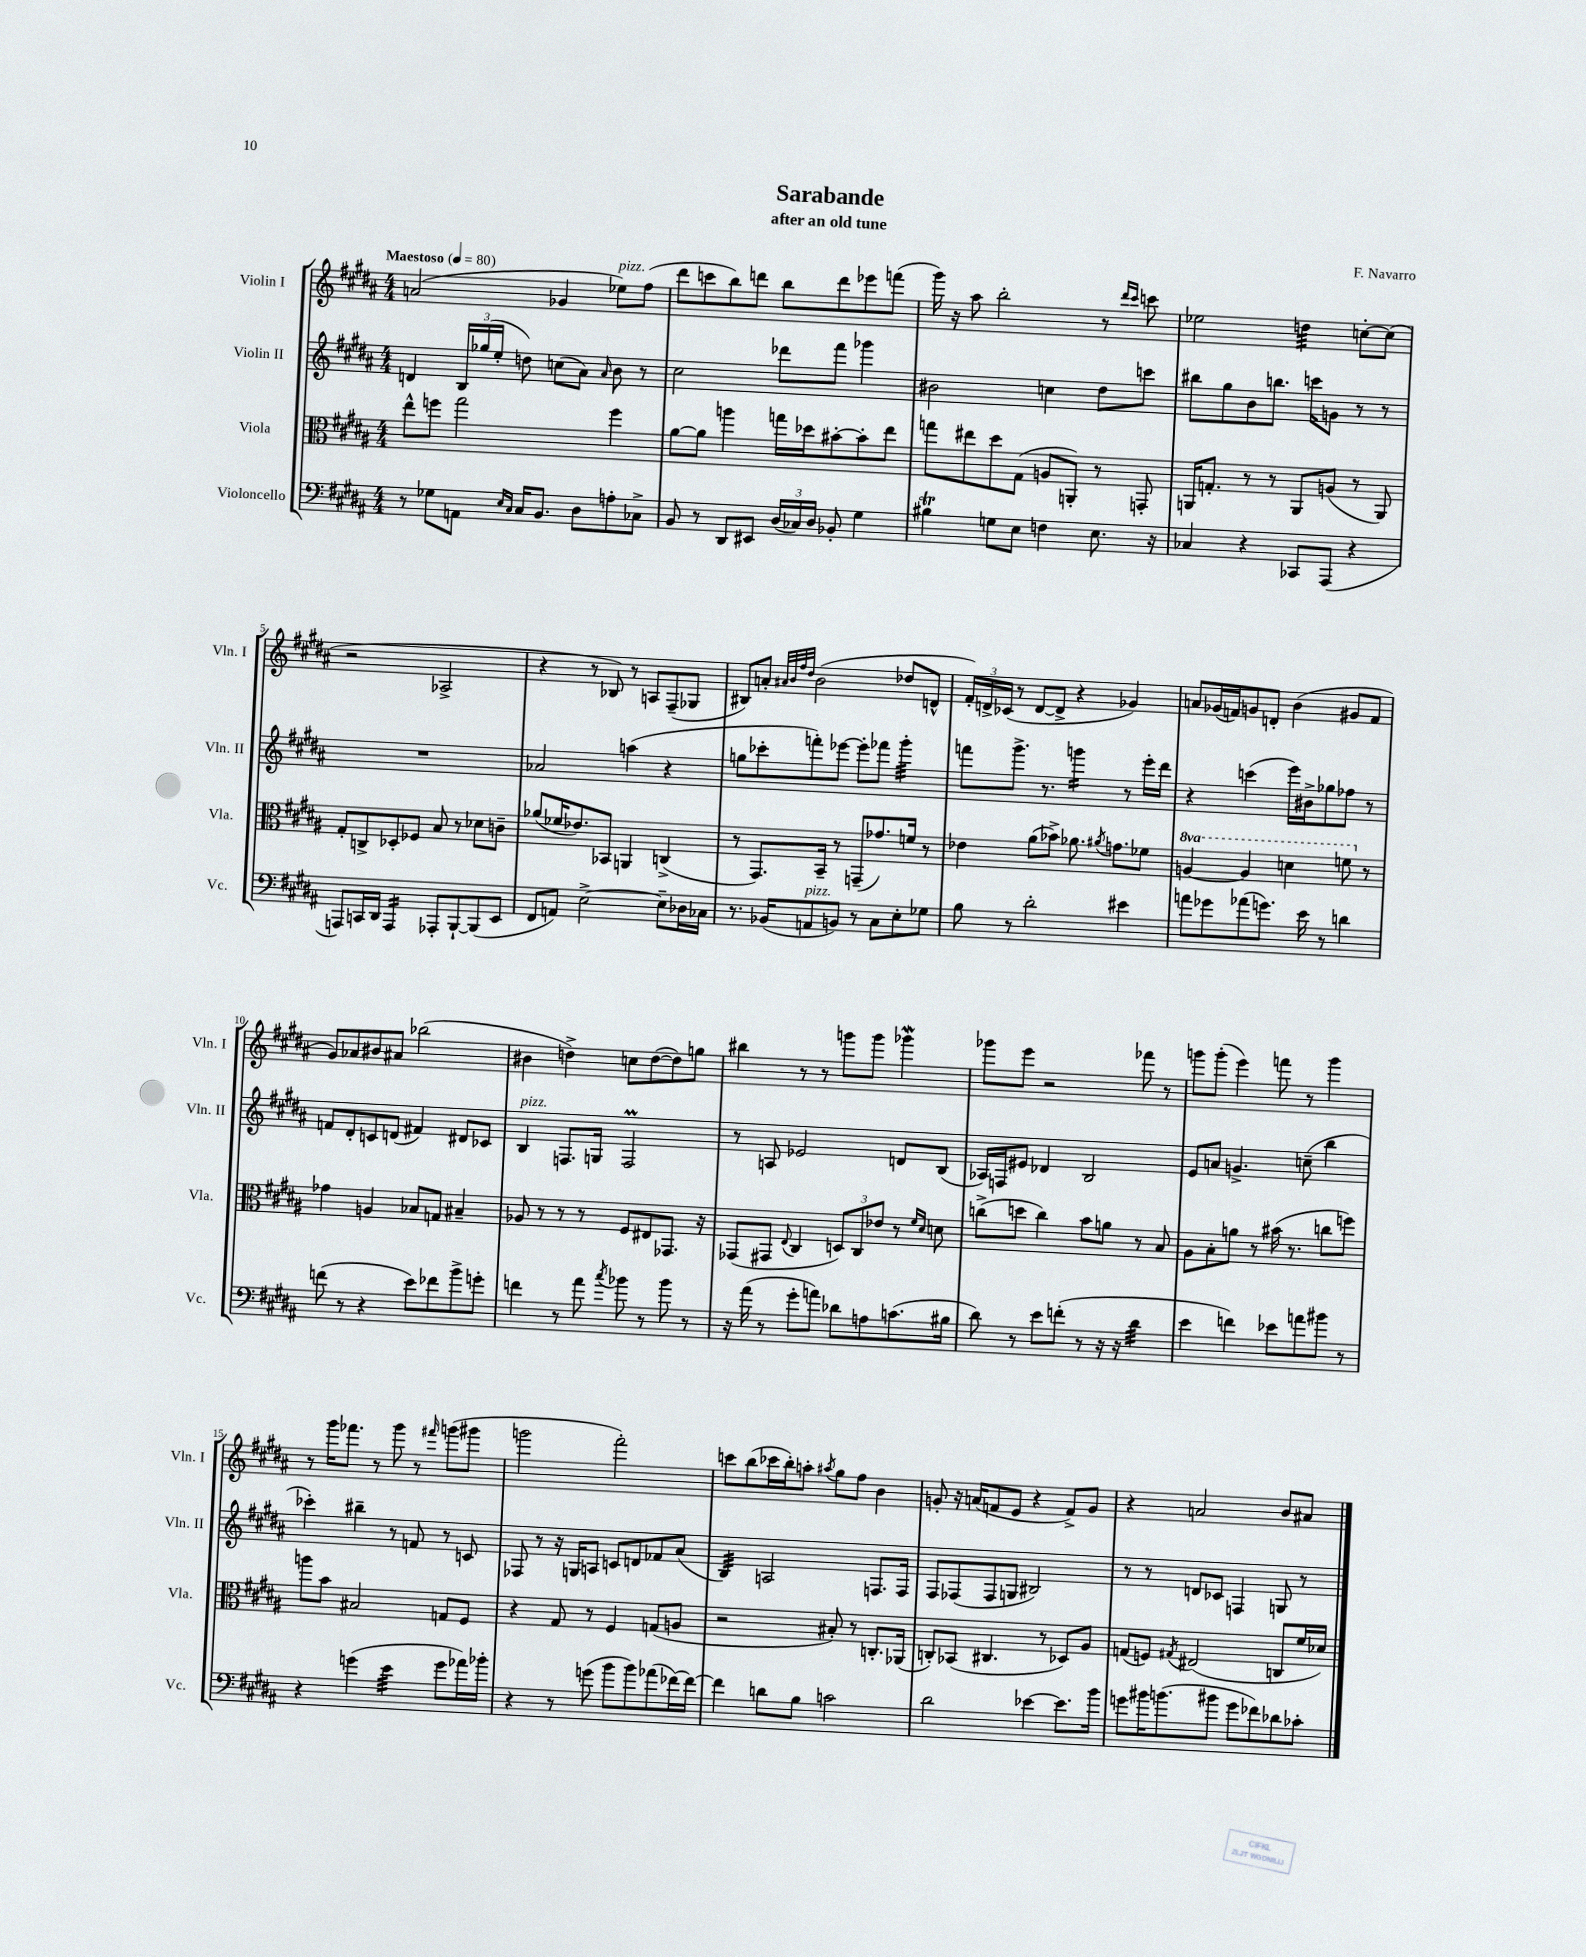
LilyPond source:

\header { title = "Sarabande" composer = "F. Navarro" subtitle = "after an old tune" }
<<
\new StaffGroup <<
\new Staff = "s0" \with { instrumentName = "Violin I" shortInstrumentName = "Vln. I" } {
    \clef treble \key b \major \numericTimeSignature \time 4/4 \tempo "Maestoso" 4 = 80
    \autoBeamOff a'2( ges'4 ees''8[^\markup { \italic "pizz." }) fis''8]( |
    dis'''8[ c'''8 b''8) d'''8] b''8[ d'''8 ees'''8 f'''8]( |
    gis'''16) r16 ais''8 b''2-. r8 \grace { dis'''16[ cis'''16] } c'''8 |
    ees''2 d''4:32 c''8[~-. c''8]( |
    r2 aes2-> |
    r4 r8 bes8) r8 a8[ fis8--( ges8] |
    bis8[) a'8]-. \grace { ais'32[ b'32 fis''32 dis''32] } b'2( des''8[ d'8]-^ |
    \tuplet 3/2 { fis'16[-.) d'16-> ces'16]( } r8 d'8[~ d'8]-> r4 ges'4) |
    a'8[ ges'16( f'16) g'8 d'8]-. b'4( gis'8[ f'8] |
    gis'8[) aes'8 bis'8 ais'8] bes''2( |
    bis'4 d''4->) c''8[ d''8~( d''8) g''8] |
    bis''4 r8 r8 g'''8[ g'''8] ges'''4\mordent |
    ges'''8[ e'''8] r2 fes'''8 r8 |
    g'''8[ g'''8]-.( e'''4) f'''8 r8 g'''4 |
    r8 gis'''16[ fes'''8.] r8 gis'''8 r8 \grace { fis'''16 } g'''8[( gis'''8] |
    g'''2 fis'''2-.) |
    c'''8[ b''8( ces'''16 b''16-.) a''8]-. \acciaccatura { ais''8 } gis''8[ fis''8] b'4 |
    g'8-. r16 a'16[( f'8 e'8] r4 f'8[->) g'8] |
    r4 a'2 b'8[ ais'8] \bar "|." |
}
\new Staff = "s1" \with { instrumentName = "Violin II" shortInstrumentName = "Vln. II" } {
    \clef treble \key b \major \numericTimeSignature \time 4/4
    \autoBeamOff d'4 \tuplet 3/2 { b16[ ges''16( e''16]-. } d''8) c''8[( ais'8]) \grace { ais'16 } b'8 r8 |
    cis''2 des'''8[ fis'''8] ges'''4 |
    bis'2 c''4 dis''8[ c'''8] |
    bis''8[ gis''8 b'8 b''8.] c'''16[ g'8] r8 r8 |
    R1 |
    aes'2 a''4( r4 |
    g''8[ ces'''8-. f'''8-.) ees'''8]~ ees'''8[-. fes'''8] gis'''4:32-. |
    f'''8[ gis'''8.]-> r8. g'''4:16 r8 e'''16[-. dis'''16] |
    r4 c'''4( e'''16[) bis'16-> ges''8 fes''8] r8 |
    f'8[ dis'8-. c'8 d'8]( fis'4) dis'8[ ces'8] |
    b4^\markup { \italic "pizz." } f8.[ g16] f2\prall |
    r8 a8 ees'2 d'8[ b8]( |
    aes16[) f16 eis'8] des'4 b2 |
    e'8[ a'8] g'4.-> c''8--( b''4 |
    ces'''4-.) bis''4-- r8 f'8 r8 c'8 |
    fes8 r8 r16 g16[ a8] c'8[ d'8 fes'8 ais'8]( |
    b4:32) a2 f8.[ f16] |
    fis8[ fes8( fes8 g8] bis2) |
    r8 r8 d'8[ ces'8] f4 g8 r8 \bar "|." |
}
\new Staff = "s2" \with { instrumentName = "Viola" shortInstrumentName = "Vla." } {
    \clef alto \key b \major \numericTimeSignature \time 4/4 \set Staff.ottavationMarkups = #ottavation-simple-ordinals
    \autoBeamOff e''8[-^ f''8] gis''2 f''4 |
    ais'8[~ ais'8] a''4 g''16[ des''16 bis'8~-. bis'8-. e''8] |
    g''8[ eis''8 dis''8 gis8]( a8[ a,8]-.) r8 g,8-. |
    a,16[ g8.]-. r8 r8 a,8[ a8]( r8 a,8) |
    gis8[-. c8-> des8-. fes8] b8 r8 des'8[ c'8]-- |
    aes'8[( fes'16 ees'8.) bes,8] a,4 c4->( |
    r8 gis,8.[) b,16]-- r8 g,8[--( ges'8.) f'16] r8 |
    ees'4 ais'8[( bes'8]->) aes'8. \acciaccatura { ais'8 } g'8.[ fes'8] |
    \ottava #1 a'4~ a'4 d''4 f''8 \ottava #0 r8 |
    ges'4 a4 bes8[ g8] bis4-- |
    aes8 r8 r8 r8 fis8[ eis8 ges,8.] r16 |
    ges,8[( gis,8] \appoggiatura { e8 } cis4 \tuplet 3/2 { d8[) cis8 ees'8] } r8 \grace { fis'16[ dis'16] } d'8 |
    c''8[->( d''8] c''4) b'8[ a'8] r8 b8 |
    ais8[ b8-. a'8] r8 bis'16( r8. c''8[ f''8]) |
    a''8[ b'8] bis2 g8[ fis8] |
    r4 gis8 r8 fis4 g8[( a8] |
    r2 bis8-.) r8 c8.[-. aes,16]( |
    c8[-.) bes,8]( cis4. r8 des8[) ais8] |
    g8[( f8]) \acciaccatura { gis8 } eis2( c8[ fis'16 des'16]) \bar "|." |
}
\new Staff = "s3" \with { instrumentName = "Violoncello" shortInstrumentName = "Vc." } {
    \clef bass \key b \major \numericTimeSignature \time 4/4
    \autoBeamOff r8 ges8[ a,8] \grace { e16[ cis16] } cis16[ b,8.] dis8[ a8-. ces8]-> |
    b,8 r8 dis,8[ eis,8] \tuplet 3/2 { dis16[( ces16) dis16] } bes,8-. gis4 |
    bis4\trill g8[ e8] f4 e8. r16 |
    ces4 r4 ces,8[ ais,,8]( r4 |
    a,,8[) c,16 dis,16] a,,4:16 aes,,8[-. b,,8~-! b,,8( e,8] |
    fis,8[ a,8]) e2~-> e8[-- des16 ces16] |
    r8. bes,16[( a,8^\markup { \italic "pizz." } b,8]) r8 cis8[ e8-. ges8] |
    b8 r8 dis'2-. eis'4 |
    a'8[ ges'8 aes'8( g'8.]) e'16 r8 d'4 |
    f'8( r8 r4 e'8[) fes'8 b'8-> g'8]-. |
    f'4 r8 ais'8 \acciaccatura { cis''8 } bes'8 r8 bes'8 r8 |
    r16 ais'16( r8 gis'8[-. a'8]) des'8[ a8 c'8.( bis16] |
    dis'8) r8 e'8[ f'8]-.( r8 r16 r16 dis'4:32 |
    e'4 f'4) ees'8[ a'8 bis'8] r8 |
    r4 g'4( e'4:32 g'8[ aes'16) bes'16]-. |
    r4 r8 g'8( b'8[ b'8) aes'8( fes'16~) fes'16]~ |
    fes'4 d'8[ b8] c'2 |
    dis'2 ees'4~ ees'8.[ b'16] |
    g'8[ bis'16 b'8.( bis'8] g'8[ fes'8) des'8 ces'8]-. \bar "|." |
}
>>
>>
